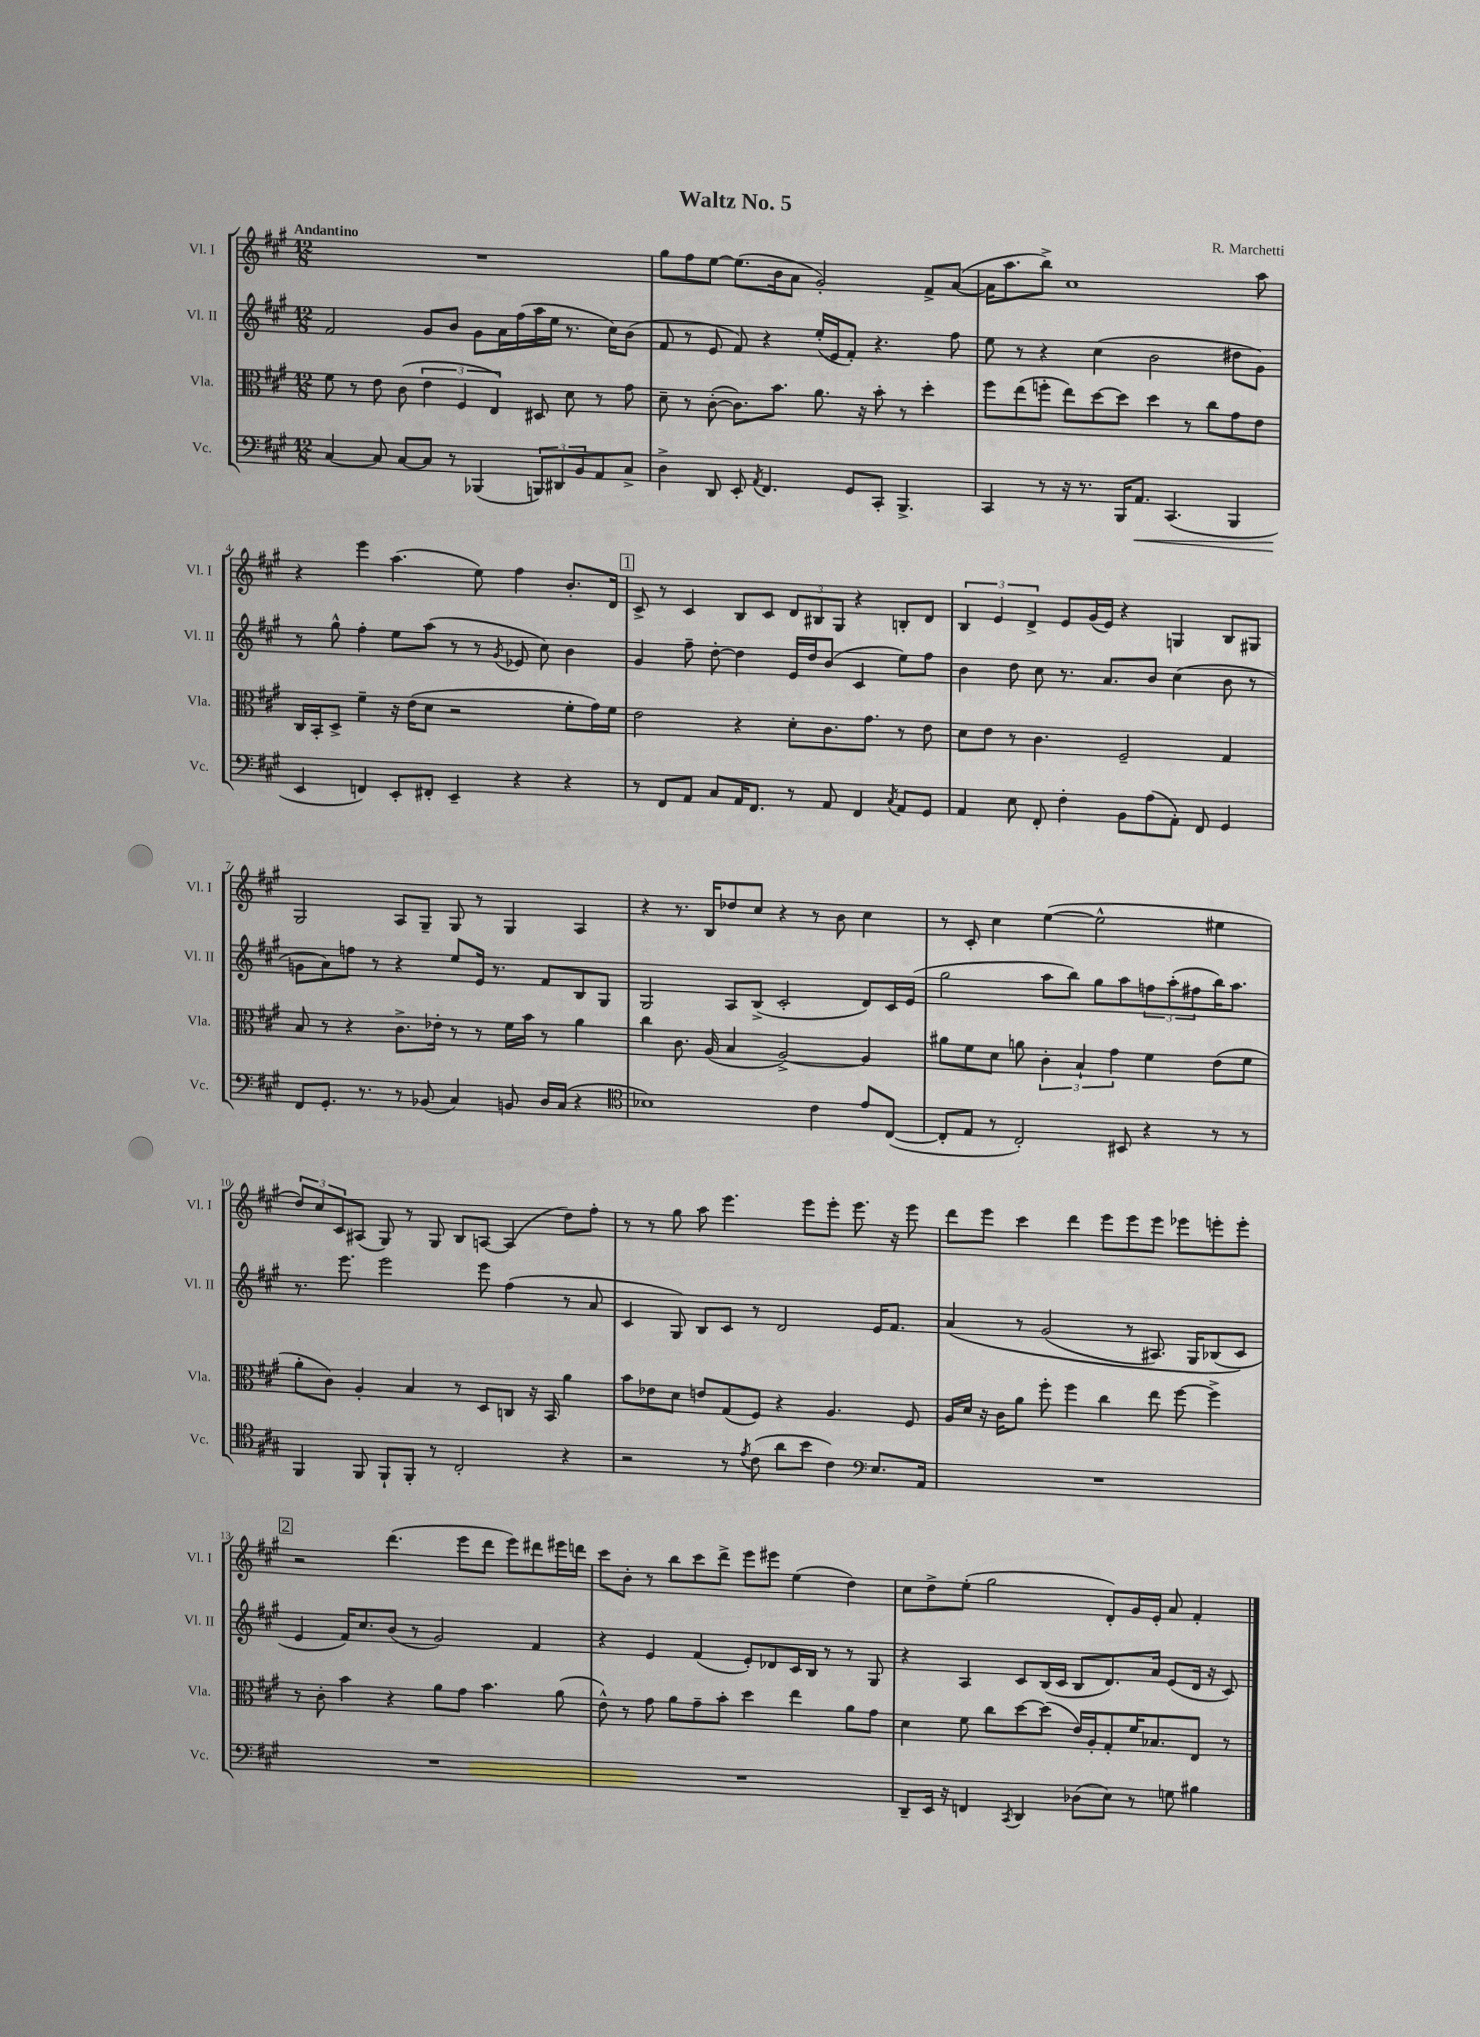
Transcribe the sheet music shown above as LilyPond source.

\header { title = "Waltz No. 5" composer = "R. Marchetti" }
<<
\new StaffGroup <<
\new Staff = "s0" \with { instrumentName = "Vl. I" shortInstrumentName = "Vl. I" } {
    \clef treble \key a \major \numericTimeSignature \time 12/8 \tempo "Andantino"
    R1. |
    gis''8 fis''8 e''8~ e''8.( b'16 a'8 gis'2-.) fis'8-> a'8~( |
    a'16 a''8. b''8->) cis''1 a''8 |
    r4 e'''4 a''4.( e''8) fis''4 b'8.-. d'16 |
    \mark \markup { \box "1" } cis'8-> r8 cis'4 b8 cis'8 \tuplet 3/2 { d'8 bis8 gis8 } r4 b8-. d'8 |
    \tuplet 3/2 { b4 e'4 d'4-> } e'8 gis'16( e'16) r4 g4 b8 gis8 |
    gis2 a8 gis8-- gis8 r8 gis4 a4 |
    r4 r8. b16 des''8 cis''8 r4 r8 b'8 cis''4 |
    r8 cis'8-. cis''4 e''4~( e''2-^ eis''4 |
    \tuplet 3/2 { d''8) cis''8 cis'8 } ais8( gis8) r8 gis8 b8 a8~ a4( d''8) fis''8-. |
    r8 r8 gis''8 a''8 e'''4. e'''8 e'''8-. e'''8. r16 e'''8 |
    d'''8 e'''8 cis'''4 d'''4 e'''8 e'''8 e'''8 ees'''8 e'''8-. e'''8-. |
    \mark \markup { \box "2" } r2 d'''4.( e'''8 d'''8 e'''8) dis'''8 eis'''16 d'''16 |
    cis'''8 b'8-. r8 b''8 cis'''8 d'''8-> e'''8 eis'''8 e''4( d''4) |
    cis''8 d''8-> e''8-.( gis''2 d'8-.) gis'16 e'16-. a'8 fis'4-. \bar "|." |
}
\new Staff = "s1" \with { instrumentName = "Vl. II" shortInstrumentName = "Vl. II" } {
    \clef treble \key a \major \numericTimeSignature \time 12/8
    fis'2 gis'8 b'8 gis'8 a'16 fis''16( a''16 e''16 r8. cis''16) b'8( |
    fis'8 r8 e'8 fis'8) r4 e''16-.( e'16 fis'8-.) r4. fis''8 |
    e''8 r8 r4 cis''4( b'2 dis''8 gis'8) |
    r8 gis''8-^ fis''4-. e''8 a''8( r8 r8 \acciaccatura { gis'8 } ees'8 cis''8) b'4 |
    \mark \markup { \box "1" } gis'4 fis''8-- d''8~-. d''4 e'16 d''16 b'8( cis'4 e''8) fis''8 |
    b'4 d''8 cis''8 r8. a'8. b'8 cis''4( b'8 r8 |
    g'8 a'8) f''8 r8 r4 e''8 e'16 r8. fis'8 b8 gis8 |
    gis2 a8 b8->( cis'2-. d'8) cis'16 e'16( |
    gis''2 a''8 b''8) gis''8 a''8 \tuplet 3/2 { f''8 a''8-.( fis''8 } b''16) a''8. |
    r8. e'''8. e'''2 e'''8 fis''4( r8 a'8 |
    cis'4 gis8) b8 cis'8 r8 d'2 e'16 fis'8. |
    a'4\( r8 gis'2( r8 ais8.) gis16 bes8( cis'8\) |
    \mark \markup { \box "2" } e'4 fis'16) cis''8. b'8( r8 gis'2) fis'4 |
    r4 e'4 fis'4( e'8-.) des'8 cis'16 b16 r8 r8 gis8 |
    r4 a4 cis'8 b16( cis'16 b8 d'8.) a'16 e'8( d'16 r16 cis'8) \bar "|." |
}
\new Staff = "s2" \with { instrumentName = "Vla." shortInstrumentName = "Vla." } {
    \clef alto \key a \major \numericTimeSignature \time 12/8
    fis'8 r8 e'8 cis'8( \tuplet 3/2 { e'4 fis4 e4) } dis8 d'8 r8 gis'8 |
    d'8-- r8 cis'8~-.( cis'8.) b'8. a'8. r16 b'8-. r8 d''4-. |
    fis''8 e''8( f''8-. e''8) d''8~ d''8 d''4 r8 cis''8 gis'8 e'8 |
    cis16 b,16-. d8-> fis'4-- r16 e'16( d'8 r2 fis'8-. gis'16) fis'16 |
    \mark \markup { \box "1" } e'2 r4 d'8-. cis'8. gis'8. r8 e'8 |
    d'8 e'8 r8 cis'4. fis2-- gis4 |
    b8 r8 r4 cis'8.-> ees'16-. r8 r8 fis'16 b'16 r8 a'4 |
    cis''4 cis'8. a16( b4 a2~->) a4 |
    ais'8 fis'8 d'8 a'8 \tuplet 3/2 { cis'4-. b4-! gis'4 } fis'4 e'8( fis'8 |
    a'8-. cis'8) a4-. b4 r8 d8 c8 r16 b,16 a'4 |
    b'8 ees'8 d'8 e'8 gis8( fis8) r4 a4. fis8 |
    a16 d'16 r16 cis'16 a'8 fis''8-. fis''4 cis''4 e''8 fis''8~ fis''4-> |
    \mark \markup { \box "2" } r8 cis'8-. b'4 r4 a'8 gis'8 b'4. a'8( |
    e'8-^) r8 gis'8 a'8 gis'8-- b'8-. d''4 e''4 a'8 gis'8 |
    d'4 fis'8 cis''8 d''8~ d''8( e'16) a16-. gis8-. fis'16 bes8. e8 r8 \bar "|." |
}
\new Staff = "s3" \with { instrumentName = "Vc." shortInstrumentName = "Vc." } {
    \clef bass \key a \major \numericTimeSignature \time 12/8
    cis4~ cis8 cis8~ cis8 r8 bes,,4( \tuplet 3/2 { b,,8) dis,8 b,8 } a,8 cis8-> |
    d4-> d,8 e,8-. \acciaccatura { a,8 } fis,4. gis,8 cis,8-. b,,4.-> |
    cis,4 r8 r16 r8. b,,16 a,8.\< cis,4.( b,,4 |
    e,4\! f,4) e,8-. fis,8-. e,4-- r4 r4 |
    \mark \markup { \box "1" } r8 fis,8 a,8 cis8 a,16 fis,8. r8 a,8 fis,4 \acciaccatura { cis8 } a,8 gis,8 |
    a,4 e8 fis,8-. fis4-. b,8 a8( a,8-.) fis,8 gis,4 |
    fis,8 gis,8.-. r8. r8 bes,8( cis4) b,8 d16 cis16( r4 |
    \clef tenor bes1) cis'4 e'8 cis8~( |
    cis8-. e8 r8 cis2-.) bis,8 r4 r8 r8 |
    fis,4 fis,8 fis,8-! fis,8-. r8 cis2-. r4 |
    r2 r8 \acciaccatura { e'8 } cis'8( a'8 b'8 cis'4) \clef bass e8. a,16 |
    R1. |
    \mark \markup { \box "2" } R1. |
    R1. |
    d,8-- e,16 r16 f,4 \acciaccatura { cis,8 } d,4 des8( e8) r8 g8 bis4 \bar "|." |
}
>>
>>
